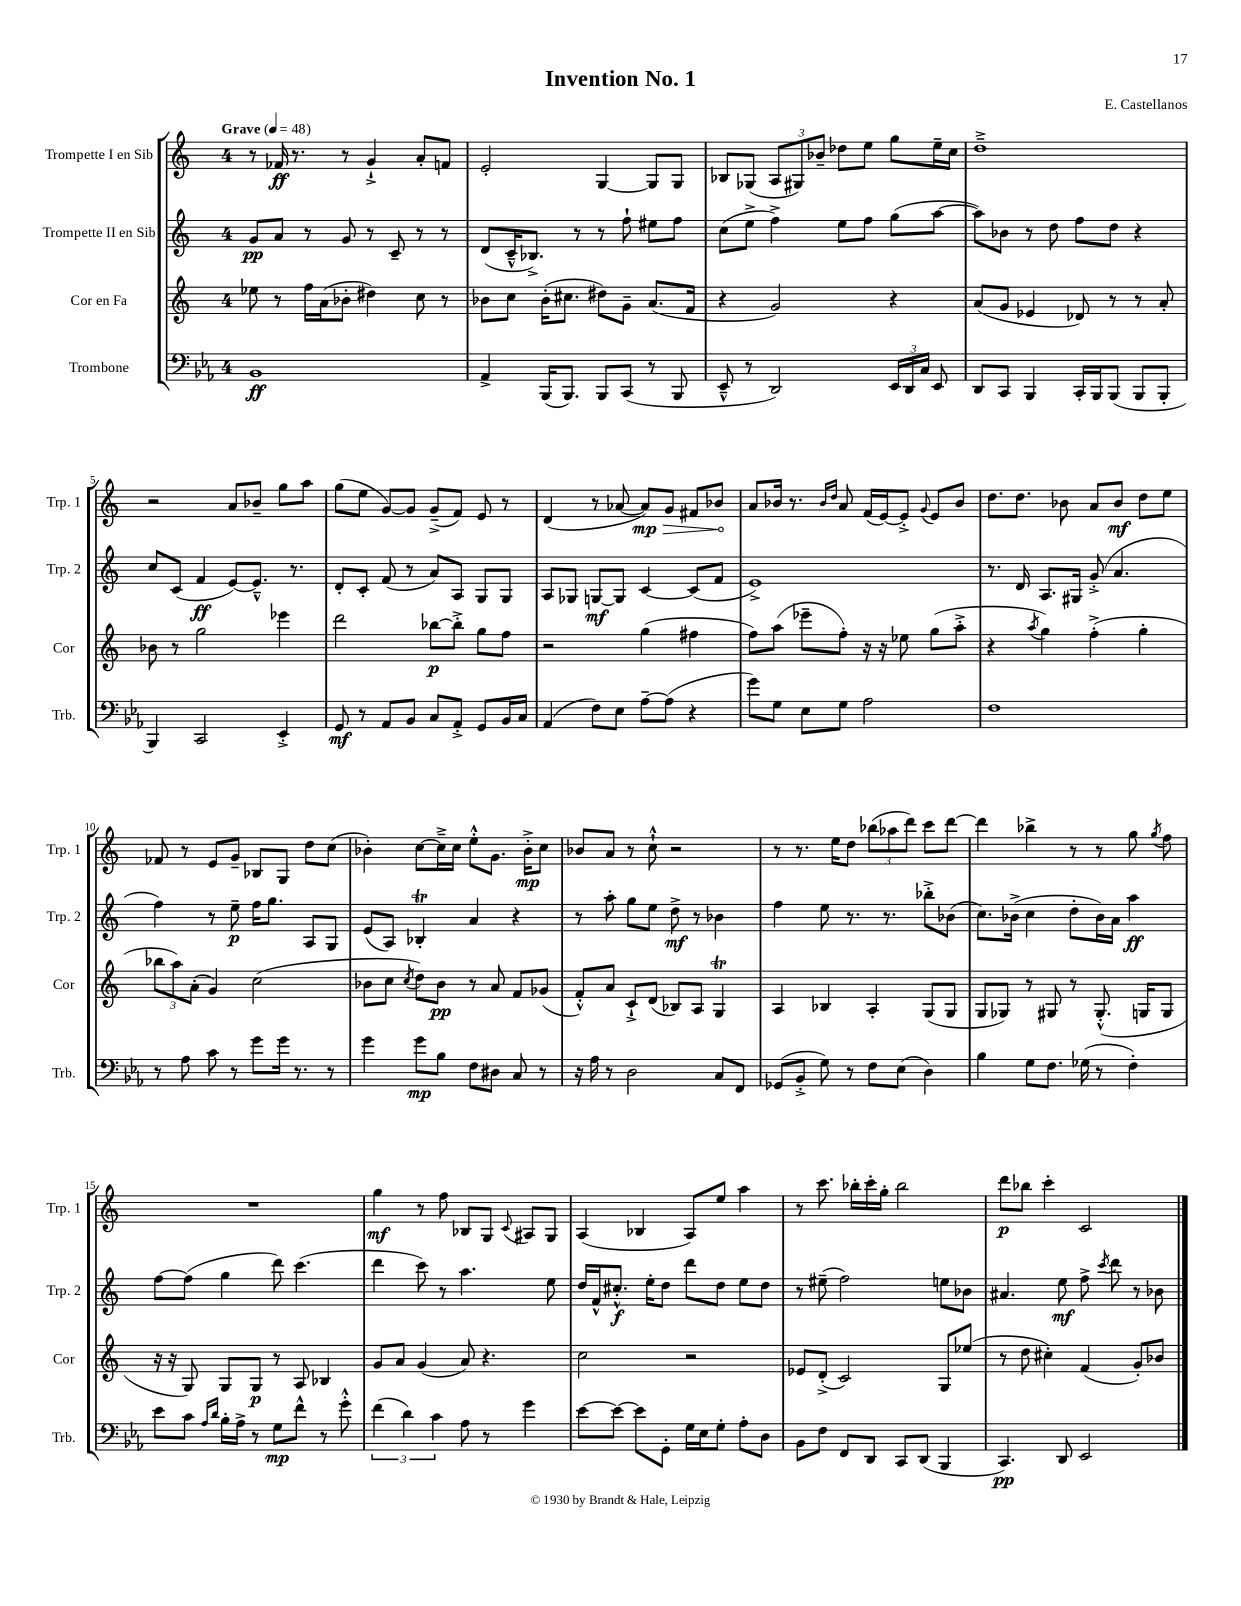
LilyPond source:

\header { title = "Invention No. 1" composer = "E. Castellanos" }
<<
\new StaffGroup <<
\new Staff = "s0" \with { instrumentName = "Trompette I en Sib" shortInstrumentName = "Trp. 1" } {
    \clef treble \key c \major \once \override Staff.TimeSignature.style = #'single-digit \time 4/4 \tempo "Grave" 4 = 48
    \autoBeamOff r8 fes'16\ff r8. r8 g'4-!-> a'8[-. f'8] |
    e'2-. g4~ g8[ g8] |
    bes8[ ges8]( \tuplet 3/2 { a8[ gis8) bes'8]-- } des''8[ e''8] g''8[ e''16-- c''16] |
    d''1---> |
    r2 a'8[ bes'8]-- g''8[ a''8] |
    g''8[( e''8] g'8[~) g'8] g'8[--->( f'8]) e'8 r8 |
    d'4( r8 aes'8~ \once \override Hairpin.circled-tip = ##t aes'8[\mp\>) g'8] fis'8[ bes'8]\! |
    a'8[ bes'16] r8. \grace { bes'16[ d''16] } a'8 f'16[( e'16~) e'8]-.-> \appoggiatura { g'8 } e'8[ bes'8] |
    d''8.[ d''8.] bes'8 a'8[ bes'8]\mf d''8[ e''8] |
    fes'8 r8 e'8[ g'8]-- bes8[ g8] d''8[ c''8]( |
    bes'4-.) c''8[~ c''16---> c''16] e''8[-.-^ g'8.] bes'16[-.->\mp c''8] |
    bes'8[ a'8] r8 c''8-!-^ r2 |
    r8 r8. e''16[ d''8] \tuplet 3/2 { bes''8[( aes''8 d'''8]) } c'''8[ d'''8]~ |
    d'''4 bes''4-> r8 r8 g''8 \acciaccatura { g''8 } f''8 |
    R1 |
    g''4\mf r8 f''8 bes8[ g8] \appoggiatura { c'8 } ais8[ g8] |
    a4( bes4 a8[) e''8] a''4 |
    r8 c'''8. bes''16[-. c'''16-. g''16]-. bes''2 |
    d'''8[\p bes''8] c'''4-. c'2 \bar "|." |
}
\new Staff = "s1" \with { instrumentName = "Trompette II en Sib" shortInstrumentName = "Trp. 2" } {
    \clef treble \key c \major \once \override Staff.TimeSignature.style = #'single-digit \time 4/4
    \autoBeamOff g'8[\pp a'8] r8 g'8 r8 c'8-- r8 r8 |
    d'8[( c'16---^ bes8.]->) r8 r8 f''8-! eis''8[ f''8] |
    c''8[( e''8]-> f''4->) e''8[ f''8] g''8[( a''8]~ |
    a''8[) bes'8] r8 d''8 f''8[ d''8] r4 |
    c''8[ c'8]( f'4\ff e'8[~) e'8.]---^ r8. |
    d'8[-. c'8]-. f'8( r8 a'8[) a8] g8[ g8] |
    a8[ ges8] g8[~\mf g8] c'4~ c'8[( f'8] |
    e'1->) |
    r8. d'16 a8.[ gis16] g'8-.->( a'4. |
    f''4) r8 e''8--\p f''16[ g''8.] a8[ g8] |
    e'8[( a8]) bes4-.\trill a'4 r4 |
    r8 a''8-. g''8[ e''8] d''8->\mf r8 bes'4 |
    f''4 e''8 r8. r8. bes''8[-.-> bes'8]( |
    c''8.[) bes'16]->( c''4 d''8[-. bes'16) a'16] a''4\ff |
    f''8[~ f''8]( g''4 d'''8) c'''4.( |
    d'''4 c'''8) r8 a''4. e''8 |
    d''16[ f'16-^ cis''8.]-.-^\f e''16[-. d''8] d'''8[ d''8] e''8[ d''8] |
    r8 eis''8--( f''2) e''8[ bes'8] |
    ais'4. e''8\mf f''8-> \acciaccatura { c'''8 } d'''8 r8 bes'8 \bar "|." |
}
\new Staff = "s2" \with { instrumentName = "Cor en Fa" shortInstrumentName = "Cor" } {
    \clef treble \key c \major \once \override Staff.TimeSignature.style = #'single-digit \time 4/4
    \autoBeamOff ees''8 r8 f''16[ a'16( bes'8]-. dis''4) c''8 r8 |
    bes'8[ c''8] bes'16[-.( cis''8.] dis''8[) g'8]-- a'8.[( f'16] |
    r4 g'2) r4 |
    a'8[( g'8] ees'4 des'8) r8 r8 a'8-. |
    bes'8 r8 g''2 ees'''4 |
    d'''2 bes''8[~\p bes''8]-.-> g''8[ f''8] |
    r2 g''4( fis''4 |
    f''8[) a''8]( ees'''8[-- f''8]-.) r16 r16 ees''8 g''8[( a''8]-.-> |
    r4 \acciaccatura { a''8 } g''4) f''4-.->( g''4-. |
    \tuplet 3/2 { bes''8[ a''8) a'8]-.( } g'4) c''2( |
    bes'8[ c''8] \acciaccatura { c''8 } d''8[) bes'8]\pp r8 a'8 f'8[ ges'8]( |
    f'8[-.-^) a'8] c'8[-!-> d'8]( bes8[) a8] g4\trill |
    a4 bes4 a4-. g8[( g8] |
    g8[ ges8]) r8 gis8 r8 gis8.-.-^( g16[ g8] |
    r16 r16 g8) g8[ g8]\p r8 a8 bes4 |
    g'8[ a'8] g'4( a'8) r4. |
    c''2 r2 |
    ees'8[ d'8]-.->( c'2) g8[ ees''8]( |
    r8 d''8 cis''4-.) f'4( g'8[-.) bes'8] \bar "|." |
}
\new Staff = "s3" \with { instrumentName = "Trombone" shortInstrumentName = "Trb." } {
    \clef bass \key ees \major \once \override Staff.TimeSignature.style = #'single-digit \time 4/4
    \autoBeamOff bes,1\ff |
    aes,4-> bes,,16[( bes,,8.]) bes,,8[ c,8]( r8 bes,,8 |
    ees,8---^ r8 d,2) \tuplet 3/2 { ees,16[ d,16 c16] } ees,8 |
    d,8[ c,8] bes,,4 c,16[-. bes,,16 bes,,8]( bes,,8[ bes,,8]-. |
    bes,,4) c,2 ees,4-.-> |
    g,8\mf r8 aes,8[ bes,8] c8[ aes,8]-.-> g,8[ bes,16 c16] |
    aes,4( f8[) ees8] aes8[~-- aes8]( r4 |
    g'8[) g8] ees8[ g8] aes2 |
    f1 |
    r8 aes8 c'8 r8 g'8[ g'16] r8. r8 |
    g'4 g'8[\mp bes8] f8[ dis8] c8 r8 |
    r16 aes16 r8 d2 c8[ f,8] |
    ges,8[( bes,8]-.-> g8) r8 f8[ ees8]( d4) |
    bes4 g8[ f8.] ges16( r8 f4-.) |
    ees'8[ c'8] \grace { aes16[ d'16] } bes16[-. aes16]-> r8 g8[\mp f'8]-^ r8 g'8-.-^ |
    \tuplet 3/2 { f'4( d'4) c'4 } aes8 r8 g'4 |
    ees'8[~ ees'8]~ ees'8[ g,8]-. g16[ ees16 g8]-. aes8[-. d8] |
    bes,8[ f8] f,8[ d,8] c,8[ d,8]( bes,,4 |
    c,4.\pp) d,8 ees,2 \bar "|." |
}
>>
>>
